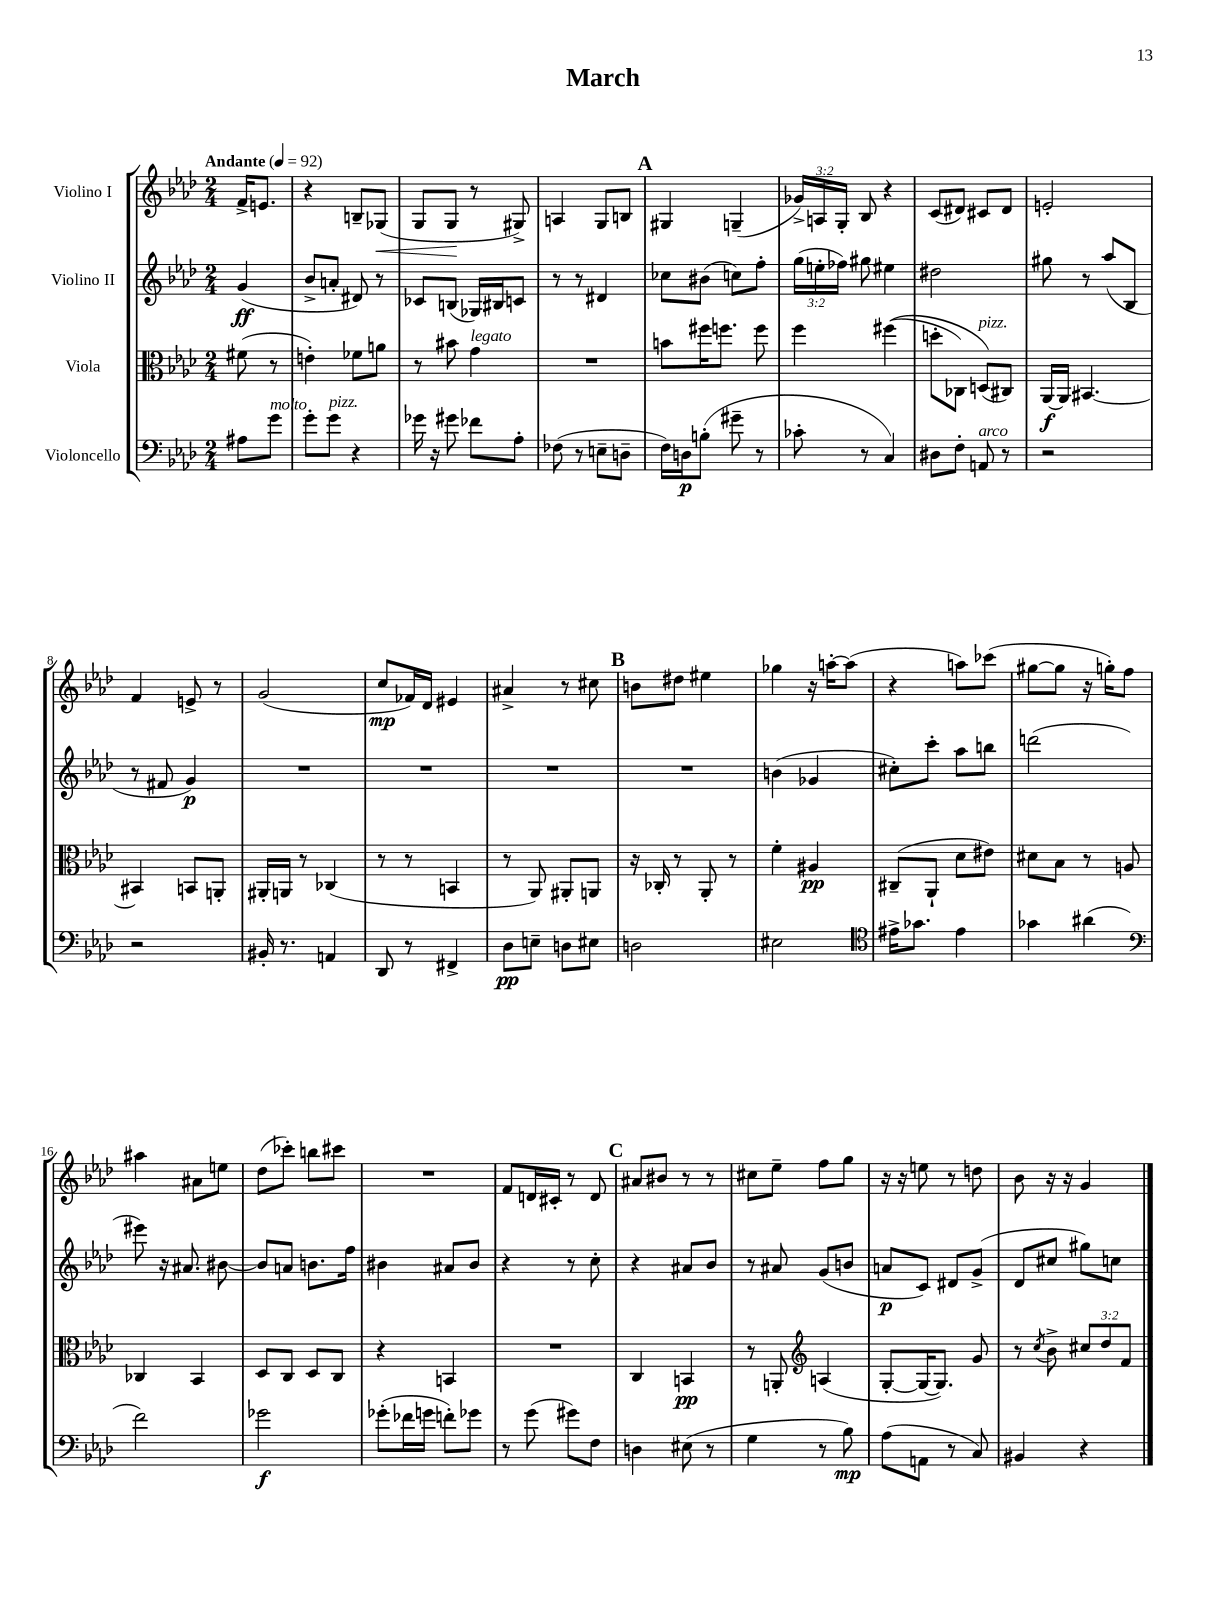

**kern	**dynam	**kern	**dynam	**kern	**dynam	**kern	**dynam
*part4	*part4	*part3	*part3	*part2	*part2	*part1	*part1
*staff4	*staff4	*staff3	*staff3	*staff2	*staff2	*staff1	*staff1
*I"Violoncello	*	*I"Viola	*	*I"Violino II	*	*I"Violino I	*
*clefF4	*	*clefC3	*	*clefG2	*	*clefG2	*
*k[b-e-a-d-]	*	*k[b-e-a-d-]	*	*k[b-e-a-d-]	*	*k[b-e-a-d-]	*
*M2/4	*	*M2/4	*	*M2/4	*	*M2/4	*
*MM92	*	*MM92	*	*MM92	*	*MM92	*
=	=	=	=	=	=	=	=
!	!	!	!	!	!	!LO:TX:a:B:t=Andante	!
8A#X\L	.	(8f#X\	.	(4g/	ff	16f^/KL	.
.	.	.	.	.	.	8.en/J	.
!LO:TX:a:i:t=molto	!	!	!	!	!	!	!
8g\J	.	8r	.	.	.	.	.
=1	=1	=1	=1	=1	=1	=1	=1
8g'\L	.	4en'\)	.	8b-^/L	.	4r	.
!LO:TX:a:i:t=pizz.	!	!	!	!	!	!	!
8g\J	.	.	.	8an'/J	.	.	.
4r	.	8f-X\L	.	8d#X/)	.	8Bn~/L	.
!	!	!	!	!	!	!	!LO:HP:b
.	.	8an\J	.	8r	.	(8G-X/J	<
=2	=2	=2	=2	=2	=2	=2	=2
16g-X\	.	8r	.	8c-X/L	.	8G/L	.
16r	.	.	.	.	.	.	.
8g#X\	.	8b#X\	.	(8Bn/J	.	8G/J	.
!	!	!LO:TX:a:i:t=legato	!	!	!	!	!
8f-X\L	.	4g\	.	16G-X/LL)	.	8r	[
.	.	.	.	16B#X/J	.	.	.
8A-'\J	.	.	.	8cn/J	.	8G#X^/)	.
=3	=3	=3	=3	=3	=3	=3	=3
(8F-X\	.	2r	.	8r	.	4An/	.
8r	.	.	.	8r	.	.	.
8En~\L	.	.	.	4d#X/	.	8G/L	.
8Dn~\J	.	.	.	.	.	8Bn/J	.
!!LO:REH:place=s1:t=A
=4	=4	=4	=4	=4	=4	=4	=4
16F\LL)	.	8bn\L	.	8cc-X\L	.	4G#X/	.
16Dn\J	p	.	.	.	.	.	.
(8Bn'\J	.	16ff#X\K	.	(8b#X\J	.	.	.
.	.	8.ffn\J	.	.	.	.	.
8g#X~\	.	.	.	8ccn\L)	.	(4Gn~/	.
8r	.	8ff\	.	8ff'\J	.	.	.
=5	=5	=5	=5	=5	=5	=5	=5
8c-X'\	.	4ff\	.	(24gg\LL	.	24g-X^/LL)	.
.	.	.	.	24een'\	.	24An/	.
.	.	.	.	24ff-X\JJ)	.	24G'/JJ	.
8r	.	.	.	8gg#X\	.	8B-/	.
4C/)	.	((4ff#X\	.	4ee#X\	.	4r	.
=6	=6	=6	=6	=6	=6	=6	=6
8D#X\L	.	8ddn'\L	.	2dd#X\	.	(8c/L	.
8F'\J	.	8C-X\J)	.	.	.	8d#X/J)	.
!	!	!LO:TX:a:i:t=pizz.	!	!	!	!	!
!LO:TX:a:i:t=arco	!	!	!	!	!	!	!
8AAn/	.	(8Dn/L)	.	.	.	8c#X/L	.
8r	.	8C#X/J)	.	.	.	8d#/J	.
=7	=7	=7	=7	=7	=7	=7	=7
2r	.	[16AA-/LL	f	8gg#X\	.	2en'/	.
.	.	16AA-/JJ]	.	.	.	.	.
.	.	[4.BB#X/	.	8r	.	.	.
.	.	.	.	(8aa-/L	.	.	.
.	.	.	.	8B-/J	.	.	.
!!LO:LB:g=z
=8	=8	=8	=8	=8	=8	=8	=8
2r	.	4BB#X/]	.	8r	.	4f/	.
.	.	.	.	8f#X/	.	.	.
.	.	8BBn/L	.	4g/)	p	8en^/	.
.	.	8AAn'/J	.	.	.	8r	.
=9	=9	=9	=9	=9	=9	=9	=9
16BB#X'/	.	16AA#X'/LL	.	2r	.	(2g/	.
8.r	.	16AAn/JJ	.	.	.	.	.
.	.	8r	.	.	.	.	.
4AAn/	.	(4C-X/	.	.	.	.	.
=10	=10	=10	=10	=10	=10	=10	=10
8DD-/	.	8r	.	2r	.	8cc/L	mp
8r	.	8r	.	.	.	16f-X/L)	.
.	.	.	.	.	.	16d-/JJ	.
4FF#X^/	.	4BBn/	.	.	.	4e#X/	.
=11	=11	=11	=11	=11	=11	=11	=11
8D-\L	pp	8r	.	2r	.	4a#X^/	.
8En~\J	.	8AA-/)	.	.	.	.	.
8Dn\L	.	8AA#X'/L	.	.	.	8r	.
8E#X\J	.	8AAn/J	.	.	.	8cc#X\	.
!!LO:REH:place=s1:t=B
=12	=12	=12	=12	=12	=12	=12	=12
2Dn\	.	16r	.	2r	.	8bn\L	.
.	.	16C-X'/	.	.	.	.	.
.	.	8r	.	.	.	8dd#X\J	.
.	.	8AA-'/	.	.	.	4ee#X\	.
.	.	8r	.	.	.	.	.
=13	=13	=13	=13	=13	=13	=13	=13
2E#X\	.	4f'\	.	(4bn\	.	4gg-X\	.
.	.	4A#X/	pp	4g-X/	.	16r	.
.	.	.	.	.	.	[16aan'\KL	.
.	.	.	.	.	.	(8aa\J]	.
=14	=14	=14	=14	=14	=14	=14	=14
*clefC4	*	*	*	*	*	*	*
16e#X^\KL	.	(8C#X~/L	.	8cc#X'\L)	.	4r	.
8.g-X\J	.	.	.	.	.	.	.
.	.	8AA-`/J	.	8ccc'\J	.	.	.
4e#\	.	8d-\L	.	8aa-\L	.	8aan\L)	.
.	.	8e#X\J)	.	8bbn\J	.	(8ccc-X\J	.
=15	=15	=15	=15	=15	=15	=15	=15
4g-X\	.	8d#X\L	.	(2dddn\	.	[8gg#X\L	.
.	.	8B-\J	.	.	.	8gg#\J]	.
(4a#X\	.	8r	.	.	.	16r	.
.	.	.	.	.	.	16ggn'\KL)	.
.	.	8An/	.	.	.	8ff\J	.
!!LO:LB:g=z
=16	=16	=16	=16	=16	=16	=16	=16
*clefF4	*	*	*	*	*	*	*
2f\)	.	4C-X/	.	8eee#X\)	.	4aa#X\	.
.	.	.	.	16r	.	.	.
.	.	.	.	8.a#X/	.	.	.
.	.	4BB-/	.	.	.	8a#X\L	.
.	.	.	.	[8b#X\	.	8een\J	.
=17	=17	=17	=17	=17	=17	=17	=17
2g-X\	f	8D-/L	.	8b#/L]	.	(8dd-\L	.
.	.	8C/J	.	8an/J	.	8ccc-X'\J)	.
.	.	8D-/L	.	8.bn\L	.	8bbn\L	.
.	.	8C/J	.	.	.	8ccc#X\J	.
.	.	.	.	16ff\Jk	.	.	.
=18	=18	=18	=18	=18	=18	=18	=18
(8g-X'\L	.	4r	.	4b#X\	.	2r	.
16f-X\L	.	.	.	.	.	.	.
16gn\JJ	.	.	.	.	.	.	.
8fn'\L)	.	4BBn/	.	8a#X/L	.	.	.
8g-X\J	.	.	.	8b#/J	.	.	.
=19	=19	=19	=19	=19	=19	=19	=19
8r	.	2r	.	4r	.	8f/L	.
(8g\	.	.	.	.	.	16dn/L	.
.	.	.	.	.	.	16c#X'/JJ	.
8g#X\L)	.	.	.	8r	.	8r	.
8F\J	.	.	.	8cc'\	.	8d/	.
!!LO:REH:place=s1:t=C
=20	=20	=20	=20	=20	=20	=20	=20
4Dn\	.	4C/	.	4r	.	8a#X/L	.
.	.	.	.	.	.	8b#X/J	.
(8E#X\	.	4BBn/	pp	8a#X/L	.	8r	.
8r	.	.	.	8b-/J	.	8r	.
=21	=21	=21	=21	=21	=21	=21	=21
4G\	.	8r	.	8r	.	8cc#X\L	.
.	.	8AAn'/	.	8a#X/	.	8ee-~\J	.
*	*	*clefG2	*	*	*	*	*
8r	.	(4An/	.	(8g/L	.	8ff\L	.
8B-\)	mp	.	.	8bn/J	.	8gg\J	.
=22	=22	=22	=22	=22	=22	=22	=22
(8A-\L	.	[8G'/L	.	8an/L	p	16r	.
.	.	.	.	.	.	16r	.
8AAn\J	.	16G/K_	.	8c/J)	.	8een\	.
.	.	8.G/J])	.	.	.	.	.
8r	.	.	.	8d#X/L	.	8r	.
8C/)	.	8g/	.	(8g^/J	.	8ddn\	.
=23	=23	=23	=23	=23	=23	=23	=23
4BB#X/	.	8r	.	8d-/L	.	8b-\	.
.	.	8qcc/	.	.	.	.	.
.	.	8b-^\	.	8cc#X/J	.	16r	.
.	.	.	.	.	.	16r	.
4r	.	12cc#X/L	.	8gg#X\L)	.	4g/	.
.	.	12dd-/	.	.	.	.	.
.	.	.	.	8ccn\J	.	.	.
.	.	12f/J	.	.	.	.	.
==	==	==	==	==	==	==	==
*-	*-	*-	*-	*-	*-	*-	*-
